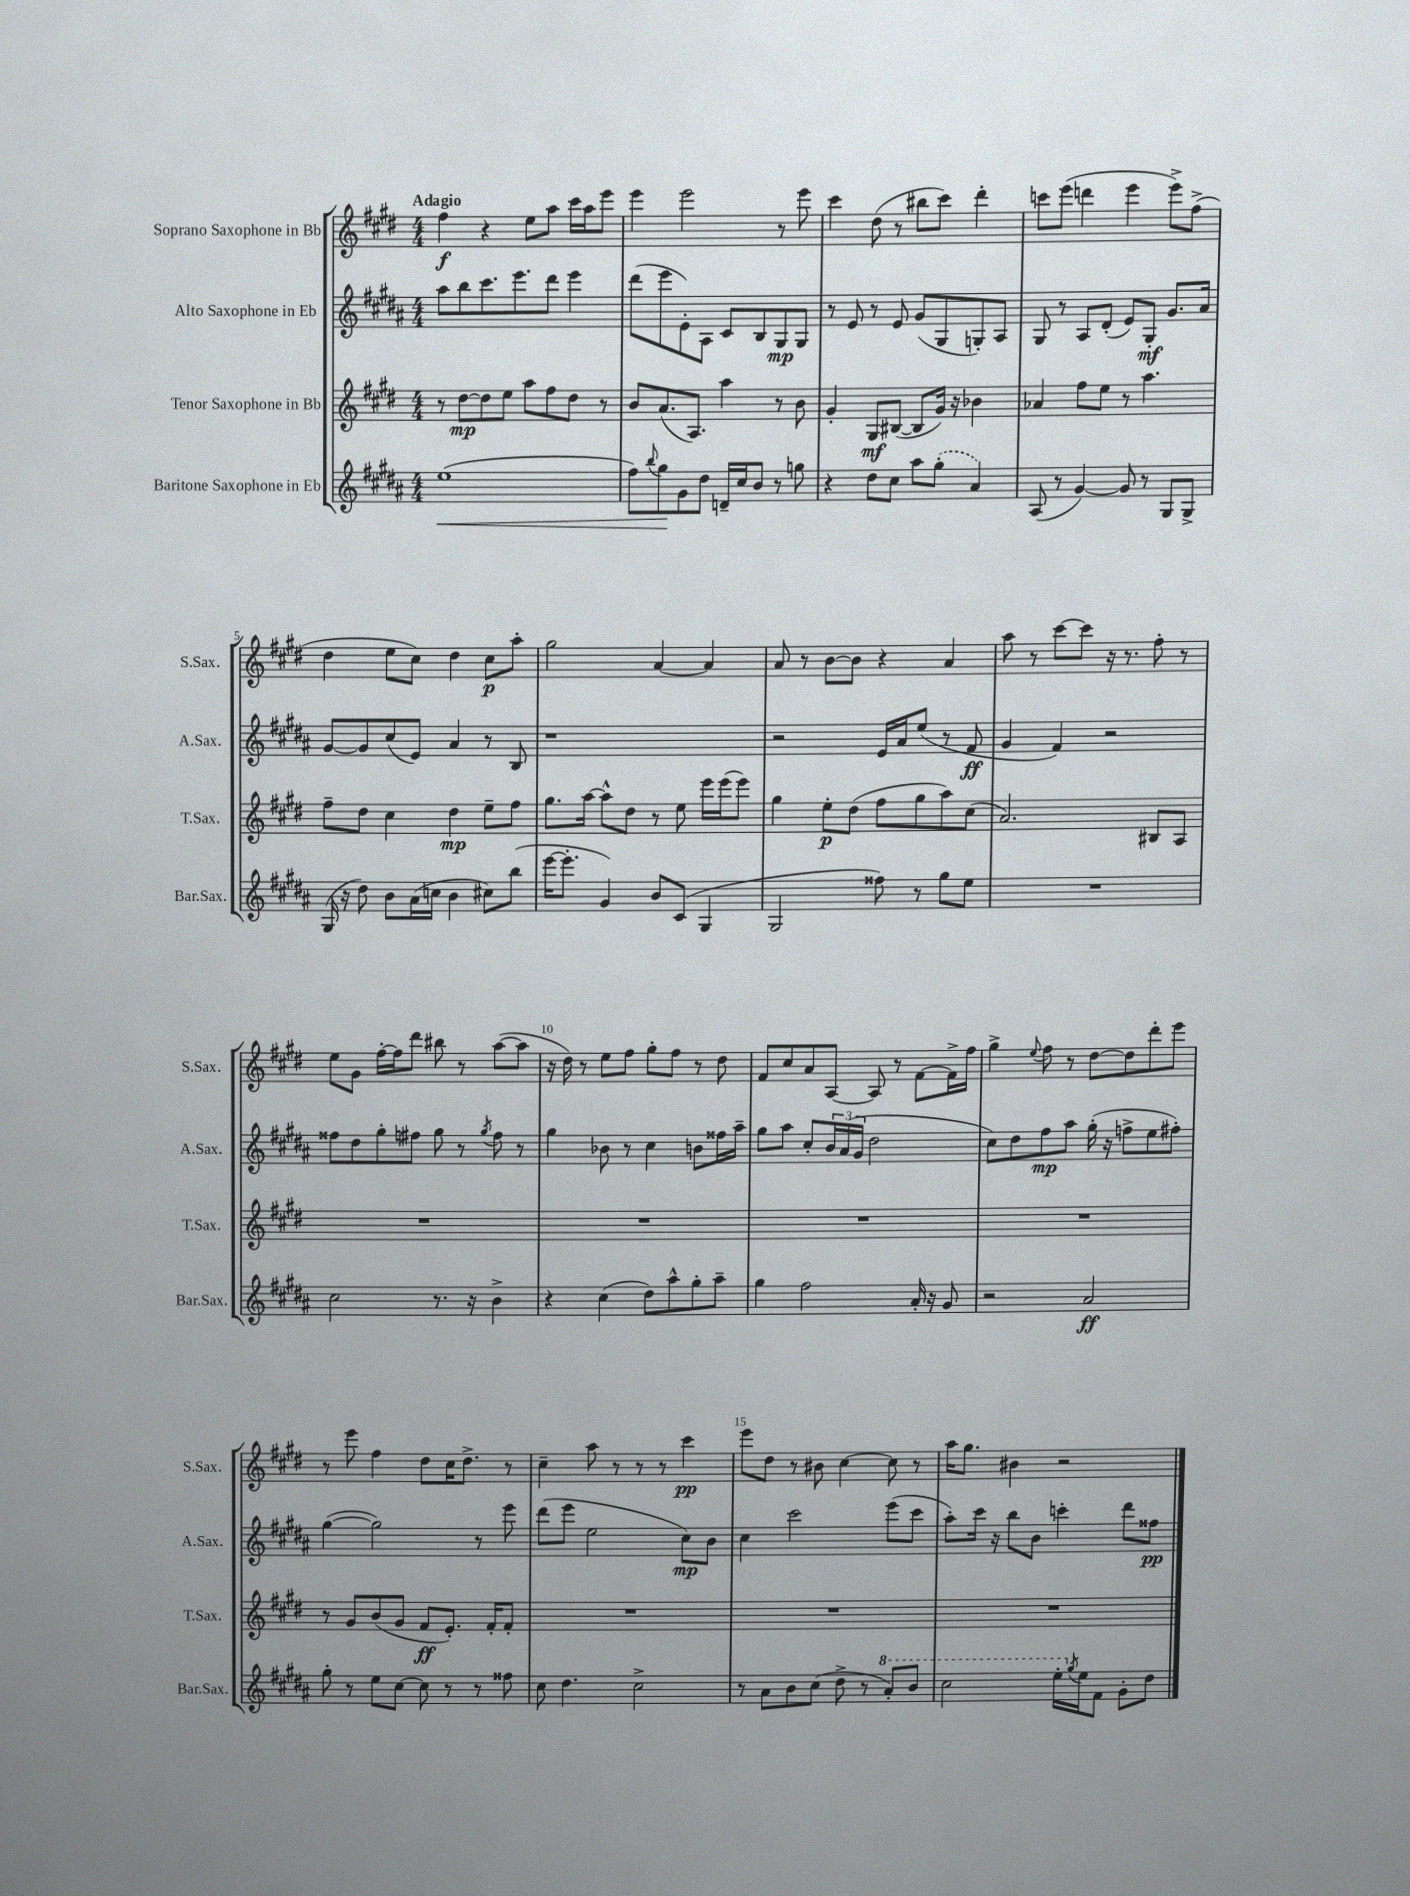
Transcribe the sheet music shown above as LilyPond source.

<<
\new StaffGroup <<
\new Staff = "s0" \with { instrumentName = "Soprano Saxophone in Bb" shortInstrumentName = "S.Sax." } {
    \clef treble \key e \major \numericTimeSignature \time 4/4 \tempo "Adagio"
    fis''4\f r4 e''8 a''8 cis'''16 a''16 e'''8 |
    e'''4 e'''2 r8 e'''8 |
    cis'''4 dis''8( r8 bis''8 cis'''8) dis'''4-. |
    c'''8 e'''8( d'''4 e'''4 e'''8->) fis''8->( |
    dis''4 e''8 cis''8) dis''4 cis''8\p a''8-. |
    gis''2 a'4~ a'4 |
    a'8 r8 b'8~ b'8 r4 a'4 |
    a''8 r8 cis'''8~ cis'''8 r16 r8. fis''8-. r8 |
    e''8 gis'8 fis''16~-. fis''16 dis'''8 bis''8 r8 a''8~( a''8 |
    r16 dis''16) r8 e''8 fis''8 gis''8-. fis''8 r8 dis''8 |
    fis'8 cis''8 a'8 a8~ a8 r8 fis'8~ fis'16-> fis''16 |
    gis''4-> \appoggiatura { e''8 } fis''8 r8 dis''8~ dis''8 dis'''8-. e'''8 |
    r8 e'''8 fis''4 dis''8 cis''16 dis''8.-> r8 |
    cis''4-- a''8 r8 r8 r8 cis'''4\pp |
    e'''8 dis''8 r8 bis'8 cis''4~ cis''8 r8 |
    a''16 gis''8. bis'4 r2 \bar "|." |
}
\new Staff = "s1" \with { instrumentName = "Alto Saxophone in Eb" shortInstrumentName = "A.Sax." } {
    \clef treble \key b \major \numericTimeSignature \time 4/4
    ais''8 b''8 cis'''8. e'''8. dis'''8 e'''4 |
    dis'''8( e'''8 e'8-.) ais8 cis'8 b8 gis8\mp gis8 |
    r8 e'8 r8 e'8 gis'8( gis8 g8-.) ais8 |
    gis8 r8 ais8 dis'8-.( e'8) gis8-.\mf gis'8. ais'16 |
    gis'8~ gis'8 cis''8( e'8) ais'4 r8 b8 |
    r1 |
    r2 e'16 ais'16 e''8( r8 fis'8\ff |
    gis'4 fis'4) r2 |
    fisis''8 dis''8 gis''8-. fis''8 gis''8 r8 \acciaccatura { gis''8 } fis''8 r8 |
    gis''4 bes'8 r8 cis''4 b'8 fisis''16 ais''16-- |
    gis''8 ais''8 cis''8-. \tuplet 3/2 { b'16 ais'16( gis'16 } dis''2 |
    cis''8) dis''8 fis''8\mp ais''8 gis''16-.( r16 f''8-> e''8 fis''8-.) |
    gis''4~( gis''2) r8 e'''8 |
    dis'''8( e'''8 e''2 cis''8\mp) b'8 |
    cis''4 cis'''2 e'''8( cis'''8 |
    ais''8-.) cis'''16 r16 b''8 b'8 c'''4-. dis'''8 fisis''8\pp \bar "|." |
}
\new Staff = "s2" \with { instrumentName = "Tenor Saxophone in Bb" shortInstrumentName = "T.Sax." } {
    \clef treble \key e \major \numericTimeSignature \time 4/4
    r8 dis''8~\mp dis''8 e''8 a''8 fis''8 dis''8 r8 |
    b'8 a'8.( a8.) a''4 r8 b'8 |
    gis'4-. gis8\mf bis8~( bis8 gis'16) r16 bes'4 |
    aes'4 fis''8 e''8 r8 a''4. |
    fis''8-- dis''8 cis''4 dis''4\mp e''8-- fis''8 |
    gis''8. a''16~ a''8-^ dis''8 r8 e''8 e'''16 e'''16( e'''8) |
    gis''4 e''8-.\p dis''8( fis''8 gis''8 a''8) cis''8( |
    a'2.) bis8 a8 |
    R1 |
    R1 |
    R1 |
    R1 |
    r8 gis'8 b'8( gis'8 fis'8\ff e'8.-.) fis'16-. fis'8-. |
    R1 |
    R1 |
    R1 \bar "|." |
}
\new Staff = "s3" \with { instrumentName = "Baritone Saxophone in Eb" shortInstrumentName = "Bar.Sax." } {
    \clef treble \key b \major \numericTimeSignature \time 4/4
    e''1\<( |
    fis''8) \appoggiatura { b''8 } gis''8\! gis'8 dis''8 d'16-- cis''16 b'8 r8 g''8 |
    r4 dis''8 cis''8 ais''8 \once \slurDashed gis''8-.( ais'4) |
    ais8( r8 gis'4~) gis'8 r8 gis8 gis8-> |
    gis16( r16 dis''8) b'8 ais'16( c''16 b'4 cis''8) b''8( |
    e'''16~ e'''8.-. gis'4) b'8 cis'8( gis4 |
    gis2 fisis''8) r8 gis''8 e''8 |
    R1 |
    cis''2 r8. r16 b'4-> |
    r4 cis''4( dis''8) ais''8-^ gis''8-. ais''8-- |
    gis''4 fis''2 ais'16-. r16 gis'8 |
    r2 ais'2\ff |
    gis''8-. r8 e''8 cis''8~ cis''8 r8 r8 fisis''8 |
    cis''8 dis''4. cis''2-> |
    r8 ais'8 b'8 cis''8( dis''8-> r8 \ottava #1 ais''8-.) b''8 |
    cis'''2 e'''16-. \ottava #0 \acciaccatura { gis''8 } e''16 fis'8 gis'8-. dis''8 \bar "|." |
}
>>
>>
\layout { \context { \Score \override BarNumber.break-visibility = ##(#f #t #t) barNumberVisibility = #(every-nth-bar-number-visible 5) } }
